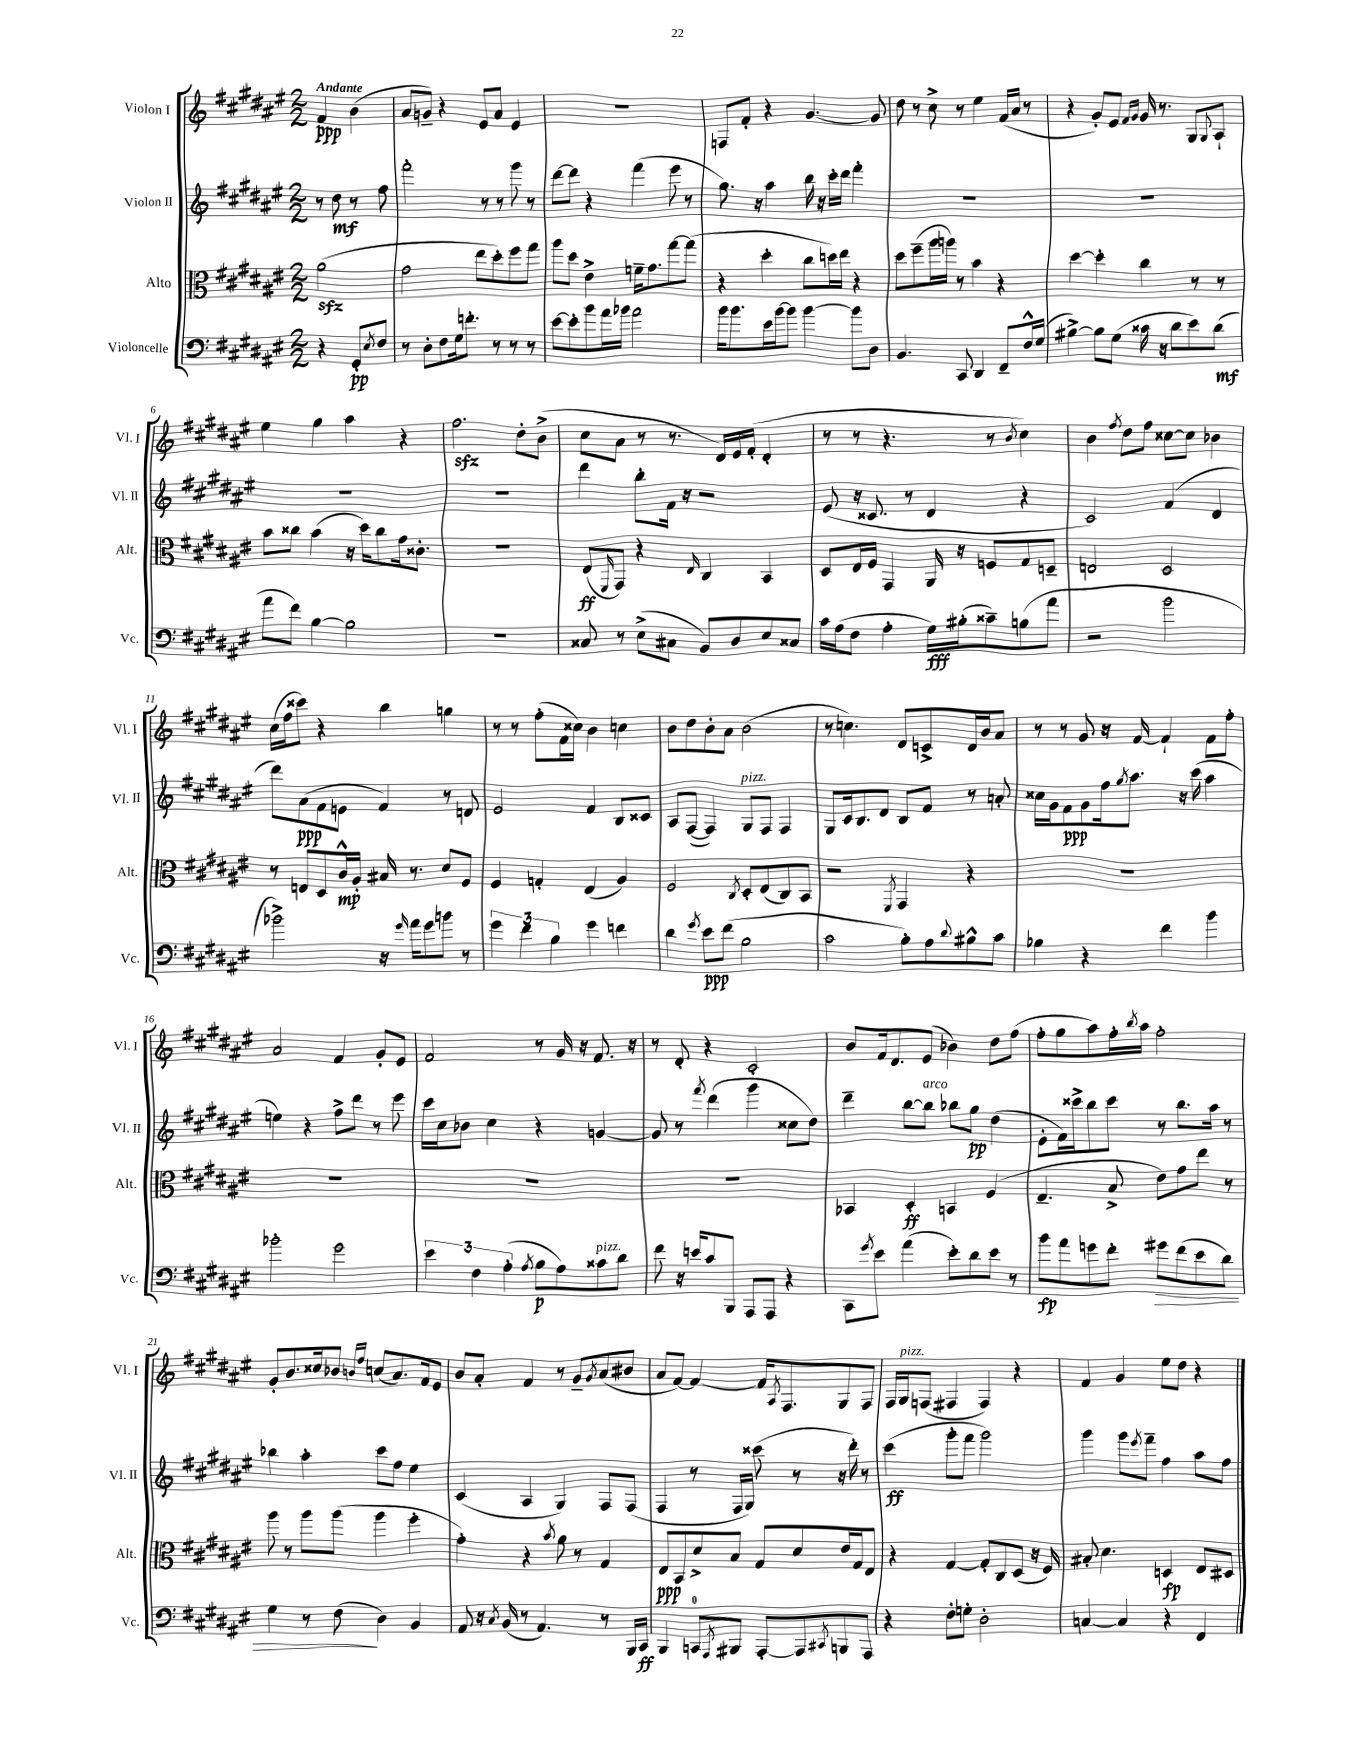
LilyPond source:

<<
\new StaffGroup <<
\new Staff = "s0" \with { instrumentName = "Violon I" shortInstrumentName = "Vl. I" } {
    \clef treble \key fis \major \numericTimeSignature \time 2/2 \partial 2 \tempo "Andante"
    fis'4\ppp b'4( |
    ais'8 g'8--) r4 eis'8 ais'8 eis'4 |
    R1 |
    f8 fis'8-. r4 gis'4.~ gis'8 |
    dis''8 r8 cis''8-> r8 eis''4 fis'16( ais'16 r8 |
    r4 gis'8-.) eis'8 \grace { fis'16 gis'16 } gis'16 r8. gis8 \appoggiatura { gis8 } ais8-! |
    eis''4 gis''4 ais''4 r4 |
    fis''2.\sfz dis''8-. b'8->( |
    cis''8 ais'8 r8 r8. dis'16) eis'16 fis'16-.( dis'4-. |
    r8 r8 r4. r8 \acciaccatura { b'8 } cis''4) |
    b'4 \acciaccatura { fis''8 } dis''8 fis''8 cisis''8~ cisis''8 bes'4 |
    cis''16( fis''16 cisis'''8) r4 b''4 g''4 |
    r8 r8 fis''8-.( fis'16 cisis''16) b'4 c''4 |
    b'8 dis''8 b'8-. ais'8 b'2( |
    r8 c''4.) dis'8 c'8-> dis'16 b'16 ais'8 |
    r8 r8 gis'8 r16 fis'16~ fis'4-! fis'8 fis''8-. |
    ais'2 fis'4 gis'8-. eis'8 |
    fis'2 r8 gis'16 r16 fis'8. r16 |
    r8 dis'8-. r4 cis'2-. |
    b'8 fis'16 dis'8. eis'8( bes'4) dis''8 fis''8( |
    fis''8-. gis''8 ais''8) fis''16-. \acciaccatura { b''8 } ais''16 fis''2-. |
    gis'8-. b'8. cisis''16 bes'8 \grace { b'16 fis''16 } c''8( ais'8.) fis'16 eis'8 |
    b'8 ais'8-. fis'4 r8 gis'8-- \acciaccatura { gis'8 } ais'8( bis'8 |
    ais'8 fis'8~) fis'4~ fis'16 \acciaccatura { ais8 } fis8. gis8 fis8 |
    fis16 gis16^\markup { \italic "pizz." } f8( fis4 fis4) r4 |
    fis'4 gis'4 eis''8 dis''8 r4 \bar "|." |
}
\new Staff = "s1" \with { instrumentName = "Violon II" shortInstrumentName = "Vl. II" } {
    \clef treble \key fis \major \numericTimeSignature \time 2/2 \partial 2
    r8 dis''8\mf r8 fis''8 |
    fis'''2-. r8 r8 gis'''8 r8 |
    dis'''8~ dis'''8 r4 fis'''4( eis'''8 r8 |
    gis''8.) r16 ais''4 b''16 r16 cis'''16-. dis'''16 fis'''4-. |
    R1 |
    R1 |
    R1 |
    R1 |
    dis'''4 b''8-. fis'16 r16 r2 |
    eis'8( r16 cisis'8. r8 dis'4 r4 |
    cis'2) fis'4( dis'4 |
    dis'''8) ais'8\ppp( fis'8 e'8 fis'4) r8 d'8 |
    eis'2 fis'4 b8 cisis'8 |
    ais8 fis8~( fis4) gis8^\markup { \italic "pizz." } fis8 fis4 |
    gis8 cis'16 b8. dis'8 b8 fis'8 r8 a'8-. |
    cisis''16 gis'16 fis'8\ppp gis'8 fis''16 \acciaccatura { gis''8 } ais''8. r16 cis'''16( ais''4 |
    e''4) r4 fis''8-> dis'''8 r8 eis'''8 |
    cis'''16 cis''16 bes'8 cis''4 r4 g'4~ |
    g'8 r8 \acciaccatura { fis'''8 } dis'''4( gis'''4 cisis''8 dis''8) |
    dis'''4-- b''8~ b''8^\markup { \italic "arco" } bes''8 gis''8\pp dis''4( |
    eis'8-. fis'16) cisis'''16-> b''8 cisis'''8 r8 b''8. ais''16 r8 |
    bes''4 ais''4-. cis'''8 fis''8 eis''4 |
    cis'4( ais4 gis4) fis8 fis8( |
    fis4 r8 fis16 gis16) cisis'''8( r8 r16 dis'''16-.) r8 |
    cis'''4\ff( gis'''8-. fis'''8 gis'''2) |
    gis'''4 gis'''8 \acciaccatura { eis'''8 } fis'''8-- fis''4 ais''8 fis''8 \bar "|." |
}
\new Staff = "s2" \with { instrumentName = "Alto" shortInstrumentName = "Alt." } {
    \clef alto \key fis \major \numericTimeSignature \time 2/2 \partial 2
    ais'2\sfz( |
    gis'2 eis''8 dis''8-.) fis''8 gis''8 |
    ais''8 dis''8 eis'4-> f'16-- gis'8. gis''8~ gis''8( |
    r4 dis''4-. cis''8 d''16) eis''16 r4 |
    dis''8 fis''8--( ais''16 a''16) r8 b'4 r4 |
    dis''4~ dis''4-. cis''4 r8 r8 |
    b'8 cisis''8 b'4( r16 dis''16) cisis''8 gis'16 cisis'8.-. |
    R1 |
    eis8\ff( \grace { fis,16 } gis,8) r4 \grace { eis16 } cis4 b,4 |
    dis8 eis16 fis16 gis,4 ais,16 r16 f8 gis8 d8-- |
    e2 dis2 |
    r8 e8 dis8 cis'16-^\mp ais16-. bis16 r8. dis'8 fis8 |
    fis4 g4-. eis4( ais4) |
    fis2 \acciaccatura { cis8 } dis8-. eis8( cis8) b,8 |
    r2 \acciaccatura { fis,8 } gis,4 r4 |
    R1 |
    R1 |
    R1 |
    R1 |
    bes,4 dis4-.\ff b,4 fis4( |
    eis4.-- b8-> eis'8) gis'8 eis''8 r8 |
    ais''8 r8 ais''8 ais''8( ais''4 fis''4-. |
    gis'4-.) r4 \acciaccatura { b'8 } ais'8 r8 gis4 |
    eis8\ppp b,8 dis'8-> b8 gis8 dis'8 eis'16 gis16 eis8 |
    r4 gis4~ gis8-. cis8 dis8( r16 fis16) |
    bis8-. dis'4. d4\fp eis8 dis8 \bar "|." |
}
\new Staff = "s3" \with { instrumentName = "Violoncelle" shortInstrumentName = "Vc." } {
    \clef bass \key fis \major \numericTimeSignature \time 2/2 \partial 2
    r4 gis,8-.\pp \acciaccatura { eis8 } fis8 |
    r8 dis8-. fis8 gis16 f'8.-. r8 r8 r8 |
    eis'8~ eis'8-. b'8 ais'16 bes'16 ais'2 |
    b'16 b'8. eis'16 b'16~ b'8 b'4~ b'8 dis8 |
    b,4. cis,8 dis,4 fis,8-- fis16-^ gis16( |
    bis4~->) bis8 gis8( cisis'16 r16 dis'8 eis'8) dis'8\mf( |
    ais'8 fis'8) b4~ b2 |
    R1 |
    cisis8 r8 eis8->( cis8 b,8) dis8 eis8 cisis8 |
    cis'16 ais16( fis8 ais4-. gis16\fff) bis16-.( cisis'8--) b8( ais'8 |
    r2 b'2 |
    bes'2->) r16 \grace { gis'16 } ais'16 gis'8 b'8 r8 |
    \tuplet 3/2 { gis'4 fis'4 b4 } gis'4 f'4 |
    dis'4 \acciaccatura { gis'8 } eis'8\ppp fis'8( b2 |
    cis'2 b8-.) ais8 \appoggiatura { dis'8 } bis8-^ cis'8 |
    bes4 r4 fis'4 b'4 |
    bes'2-. gis'2 |
    \tuplet 3/2 { eis'4 fis4 ais4-.( } \acciaccatura { ais8 } b8\p ais8) cisis'8^\markup { \italic "pizz." } dis'8 |
    fis'8 r16 e'16 cis'8 b,,8 ais,,8 ais,,8 r4 |
    cis,8 \acciaccatura { gis'8 } eis'8 ais'4( eis'8-.) dis'8 eis'8 r8 |
    b'8\fp ais'8 g'8 fis'8-. gis'8\> fis'8( eis'8 dis'8) |
    gis4 r8 fis8\!( dis4) b,4 |
    ais,8 r16 \acciaccatura { cis8 } b,16( r8 ais,4.) r8 b,,16 cis,16\ff |
    b,,4 c,8-0 \acciaccatura { ais,,8 } bis,,8 ais,,8~-. ais,,8 \acciaccatura { cis,8 } b,,8 ais,,8 |
    r4 fis8-. g8-. dis2-. |
    c4~ c4 r4 fis,4 \bar "|." |
}
>>
>>
